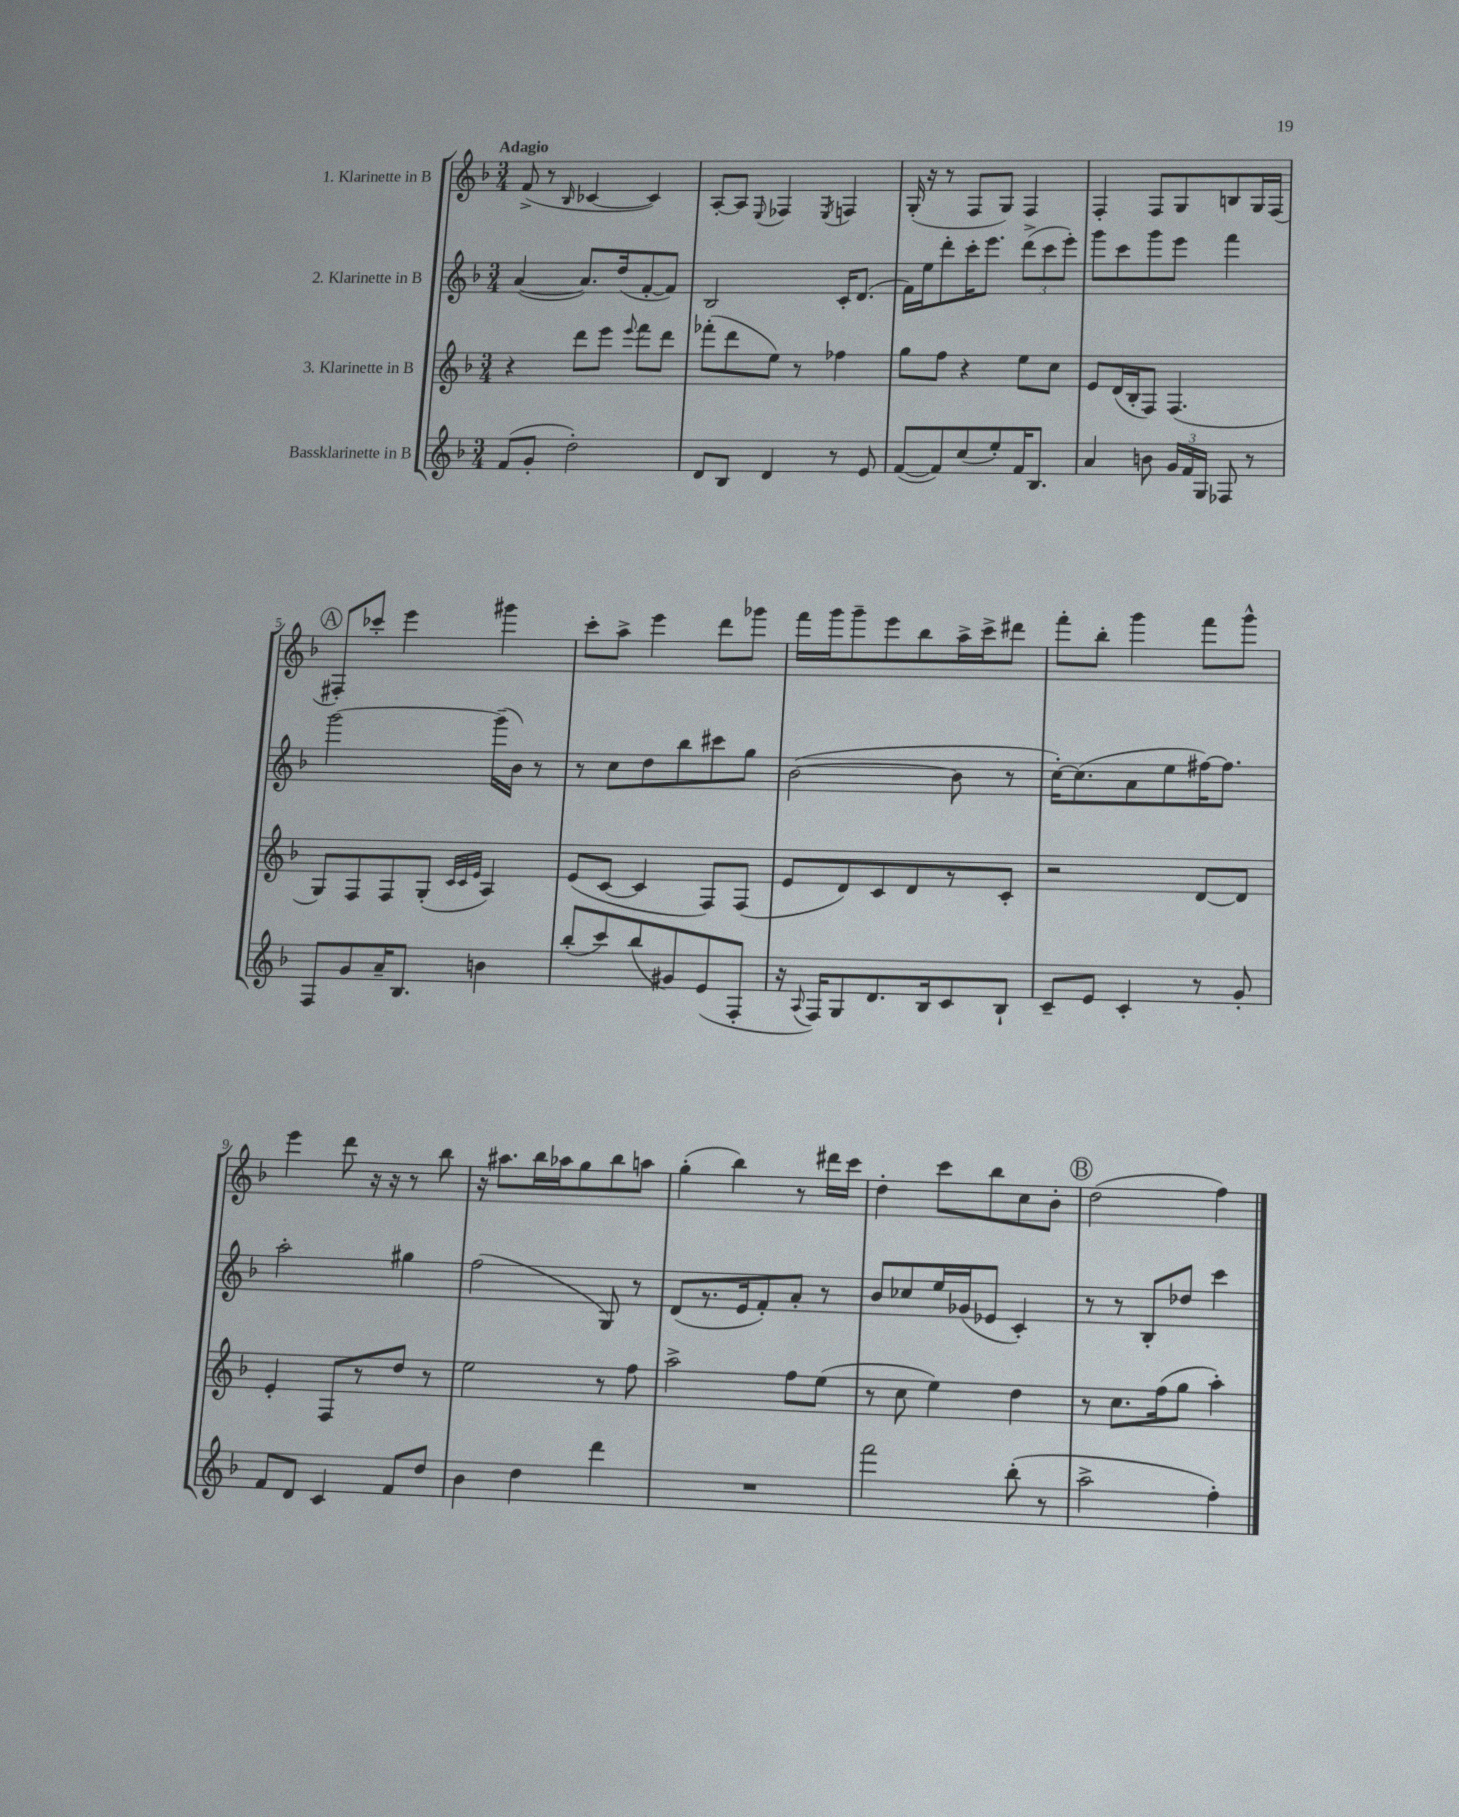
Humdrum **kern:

**kern	**kern	**kern	**kern
*part4	*part3	*part2	*part1
*staff4	*staff3	*staff2	*staff1
*I"Bassklarinette in B	*I"3. Klarinette in B	*I"2. Klarinette in B	*I"1. Klarinette in B
*clefG2	*clefG2	*clefG2	*clefG2
*k[b-]	*k[b-]	*k[b-]	*k[b-]
*M3/4	*M3/4	*M3/4	*M3/4
=1	=1	=1	=1
!	!	!	!LO:TX:a:B:t=Adagio
(8f/L	4r	([4a/	(8f^/
8g'/J	.	.	8r
.	.	.	16qqB-/
2dd'\)	8ddd\L	8.a/L])	[4c-X/
.	8eee\J	.	.
.	.	(16dd/k	.
.	8qqeee/	.	.
.	8fff\L	[8f'/	4c-/])
.	8ddd\J	8f/J])	.
=2	=2	=2	=2
8d/L	(8fff-X'\L	2B-/	[8A'/L
8B-/J	8ddd\	.	8A/J]
.	.	.	8qqE/
4d/	8ee\J)	.	4F-X/
.	8r	.	.
.	.	.	8qE/
8r	4ff-X\	16c'/KL	4Fn/
.	.	(8.d/J	.
8e/	.	.	.
=3	=3	=3	=3
([8f/L	8gg\L	16f\LL)	(16G'/
.	.	16ee\J	16r
8f/])	8ff\J	8ddd'\	8r
(8cc/	4r	16ccc'\K	8F/L
.	.	8.eee\J	.
8ee'/)	.	.	8G/J)
16f/K	8ee\L	(12ddd^\L	4F/
8.B-/J	.	.	.
.	.	12ccc\	.
.	8cc\J	.	.
.	.	12eee'\J)	.
=4	=4	=4	=4
4a/	8e/L	8ggg\L	4F'/
.	(16d/L	8ccc\	.
.	16B-'/J	.	.
8bn\	8F/J)	8ggg\	8F/L
24g/LL	(4.F/	8eee\J	8G/
24f/	.	.	.
24G/JJ	.	.	.
8F-X/	.	4fff\	8Bn/
8r	.	.	16G/L
.	.	.	(16F/JJ
!!LO:LB:g=z
!!LO:REH:place=s1:t=A
=5	=5	=5	=5
8F/L	8G/L)	[2ggg\	8F#X'/L)
8g/	8F/	.	8ccc-X'/J
16a~/K	8F/	.	4eee\
8.B-/J	.	.	.
.	(8G'/J	.	.
.	32qqc/LLL	.	.
.	32qqc/	.	.
.	32qqe/JJJ	.	.
4bn\	4A/)	(16ggg~\LL]	4ggg#X\
.	.	16b-\JJ)	.
.	.	8r	.
=6	=6	=6	=6
(8bb-'/L	(8e/L	8r	8ccc'\L
8ccc/)	[8c/J	8cc\L	8aa^\J
(8bb-/	4c/]	8dd\	4eee\
8g#X/)	.	8bb-\	.
(8e/	8F/L)	8ccc#X\	8ddd\L
8F'/J	(8F/J	8gg\J	8ggg-X\J
=7	=7	=7	=7
16r	8e/L	([2b-\	16fff\LL
8qqA/	.	.	.
16F/KL)	.	.	16ggg\J
8G/	8d/)	.	8ggg~\
8.d/	8c/	.	8eee\
.	8d/	.	8bb-\
16B-/k	.	.	.
8c/	8r	8b-\]	16aa^\L
.	.	.	16ccc^\J
8B-`/J	8c'/J	8r	8ddd#X\J
=8	=8	=8	=8
8c~/L	2r	[16cc'\KL)	8fff'\L
.	.	(8.cc\]	.
8e/J	.	.	8bb-'\J
4c'/	.	8a\	4ggg\
.	.	8ee\	.
8r	[8d/L	[16ff#X\K)	8fff\L
.	.	8.ff#\J]	.
8g'/	8d/J]	.	8ggg^^\J
!!LO:LB:g=z
=9	=9	=9	=9
8f/L	4e'/	2aa'\	4eee\
8d/J	.	.	.
4c/	8F/L	.	8ddd\
.	8r	.	16r
.	.	.	16r
8f/L	8dd/J	4gg#X\	8r
8dd/J	8r	.	8bb-\
=10	=10	=10	=10
4b-\	2ee\	(2ff\	16r
.	.	.	8.aa#X\L
4dd\	.	.	16bb-\L
.	.	.	16aa-X\J
.	.	.	8gg\
4ddd\	8r	8G/)	8bb-\
.	8ff\	8r	8aan\J
=11	=11	=11	=11
2.r	2aa^\	(8d/L	(4gg'\
.	.	8.r	.
.	.	.	4bb-\)
.	.	16e/k	.
.	.	8f'/)	.
.	8ff\L	8a'/J	8r
.	(8ee\J	8r	16ddd#X\LL
.	.	.	16ccc\JJ
=12	=12	=12	=12
2fff\	8r	8b-/L	4dd'\
.	8cc\	8cc-X/	.
.	4ee\)	16ee/L	8ccc\L
.	.	(16g-X/J	.
.	.	8e-X/J	8bb-\
(8bb-'\	4dd\	4c'/)	8cc\
8r	.	.	8b-'\J
!!LO:REH:place=s1:t=B
=13	=13	=13	=13
2aa^\	8r	8r	(2dd\
.	8.cc\L	8r	.
.	.	8B-'/L	.
.	(16ff\k	.	.
.	8gg\J	8dd-X/J	.
4ff'\)	4aa'\)	4ccc\	4ff\)
==	==	==	==
*-	*-	*-	*-
